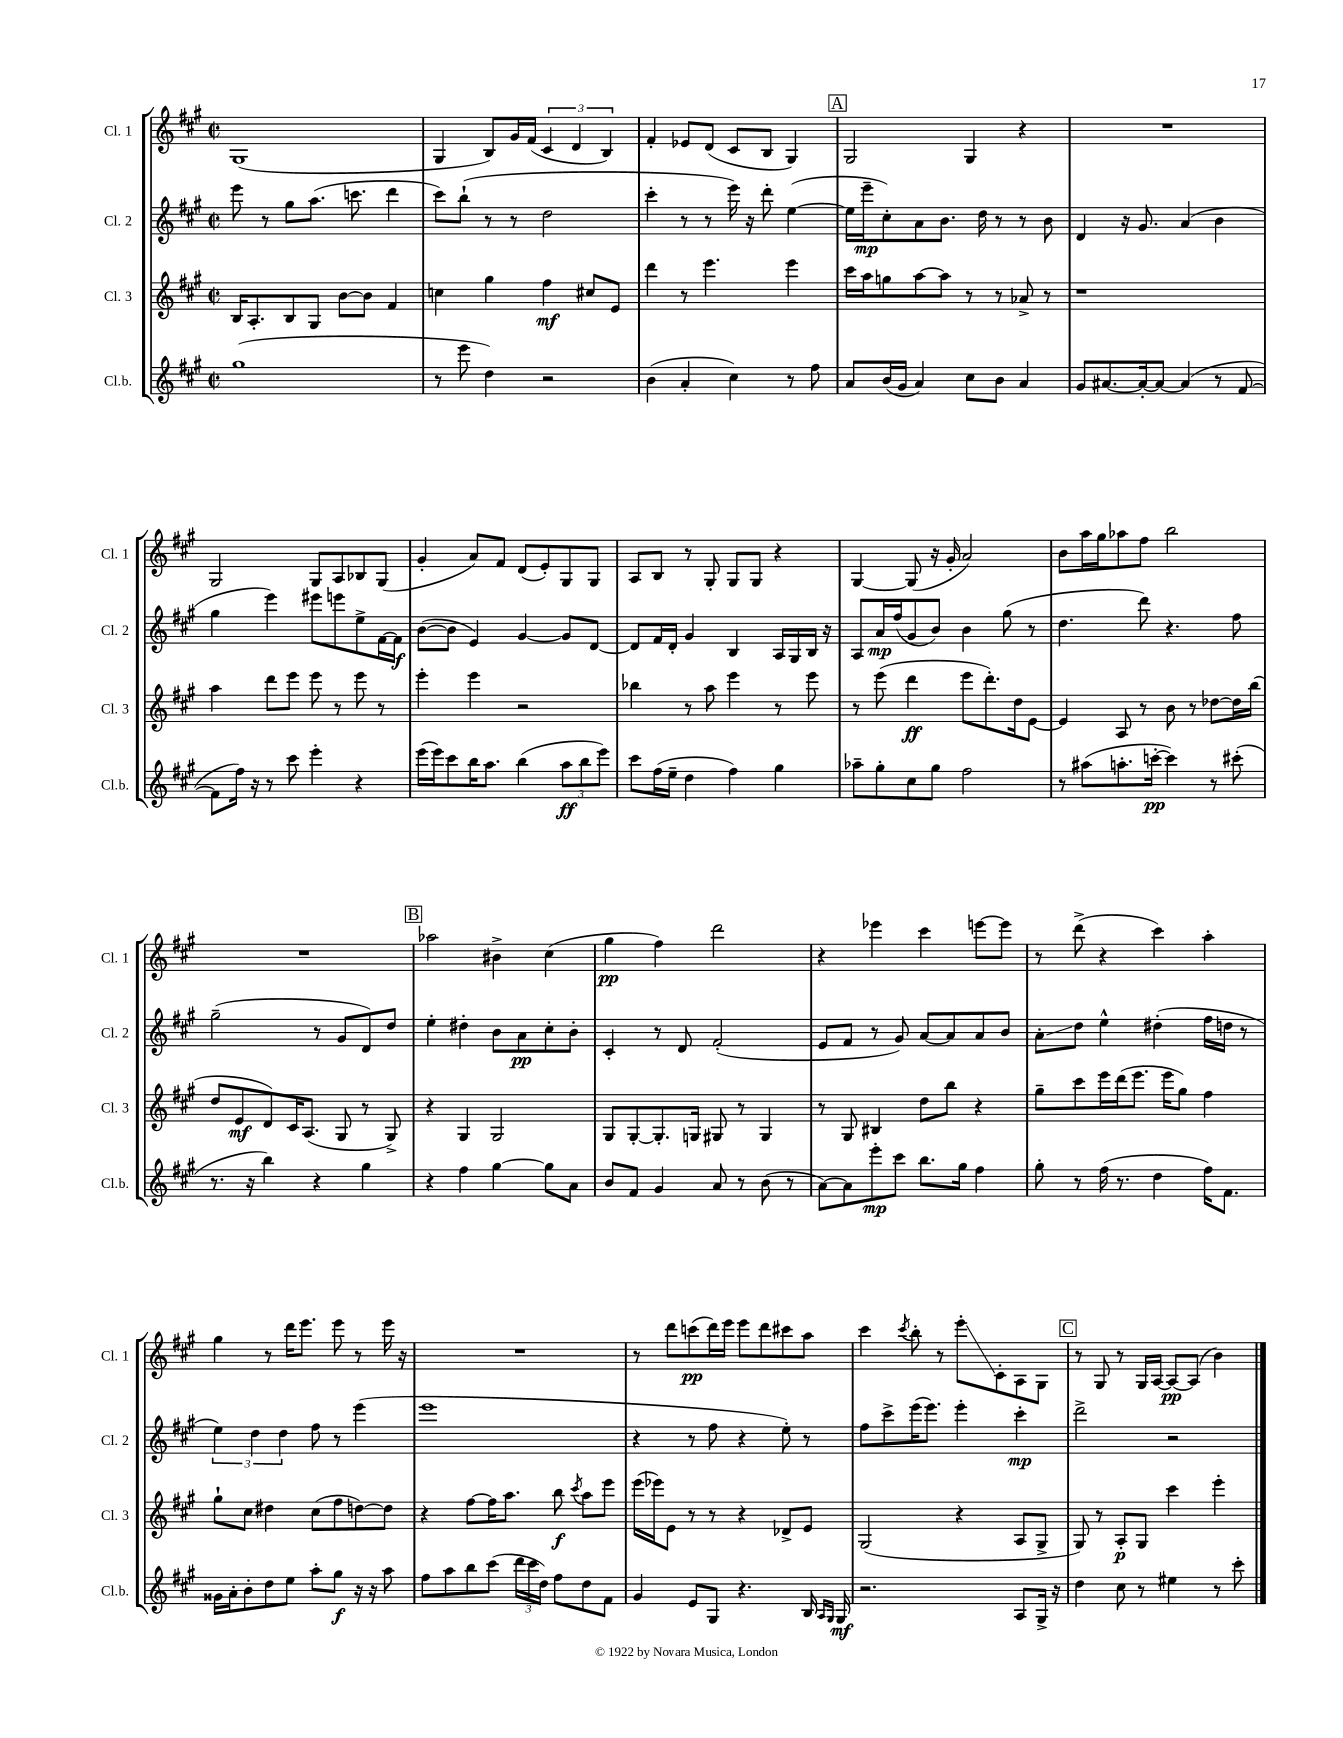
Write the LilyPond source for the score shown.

<<
\new StaffGroup <<
\new Staff = "s0" \with { instrumentName = "Cl. 1" shortInstrumentName = "Cl. 1" } {
    \clef treble \key a \major \defaultTimeSignature \time 2/2
    \autoBeamOff gis1( |
    gis4 b8[) gis'16 fis'16]( \tuplet 3/2 { cis'4 d'4 b4) } |
    fis'4-. ees'8[ d'8]( cis'8[ b8] gis4) |
    \mark \markup { \box "A" } gis2 gis4 r4 |
    R1 |
    gis2 gis8[ a8 bes8 gis8]( |
    gis'4-. a'8[) fis'8] d'8[( e'8-.) gis8 gis8] |
    a8[ b8] r8 gis8-. gis8[ gis8] r4 |
    gis4~ gis8( r16 gis'16-. a'2) |
    b'8[ a''16 gis''16 aes''8 fis''8] b''2 |
    R1 |
    \mark \markup { \box "B" } aes''2 bis'4-> cis''4( |
    gis''4\pp fis''4) d'''2 |
    r4 ees'''4 cis'''4 e'''8[~ e'''8] |
    r8 d'''8->( r4 cis'''4) a''4-. |
    gis''4 r8 d'''16[ e'''8.] e'''8 r8 e'''16 r16 |
    R1 |
    r8 d'''8[ c'''8\pp( d'''16) e'''16] e'''8[ d'''8 cis'''8 a''8] |
    cis'''4 \acciaccatura { cis'''8 } b''8-. r8 e'''8[-.\glissando cis'8-. a8 gis8] |
    \mark \markup { \box "C" } r8 gis8 r8 gis16[ a16]~ a8[~\pp a8]( b'4) \bar "|." |
}
\new Staff = "s1" \with { instrumentName = "Cl. 2" shortInstrumentName = "Cl. 2" } {
    \clef treble \key a \major \defaultTimeSignature \time 2/2
    \autoBeamOff e'''8 r8 gis''8[ a''8.]( c'''8. d'''4 |
    cis'''8[) b''8]-!( r8 r8 d''2 |
    cis'''4-. r8 r8 e'''16) r16 d'''8-. e''4~( |
    \mark \markup { \box "A" } e''16[ e'''16--\mp cis''8-.) a'8 b'8.] d''16 r8 r8 b'8 |
    d'4 r16 gis'8. a'4( b'4 |
    gis''4 e'''4) eis'''8[ e'''8 e''8-> fis'16~ fis'16]\f |
    b'8[~( b'8] e'4) gis'4~ gis'8[ d'8]~ |
    d'8[ fis'16 d'16]-. gis'4 b4 a16[ gis16 b16] r16 |
    a8[ a'16\mp fis''16( gis'8 b'8]) b'4 gis''8( r8 |
    d''4. d'''8) r4. fis''8 |
    gis''2--( r8 gis'8[ d'8) d''8] |
    \mark \markup { \box "B" } e''4-. dis''4-. b'8[ a'8\pp cis''8-. b'8]-. |
    cis'4-. r8 d'8 fis'2-.( |
    e'8[ fis'8] r8 gis'8) a'8[~ a'8 a'8 b'8] |
    a'8[-.\glissando d''8] e''4-^ dis''4-.( fis''16[ d''16] r8 |
    \tuplet 3/2 { e''4) d''4 d''4 } fis''8 r8 e'''4( |
    e'''1 |
    r4 r8 fis''8 r4 e''8-.) r8 |
    fis''8[ cis'''8-> e'''16( e'''8.]) e'''4-. cis'''4-.\mp |
    \mark \markup { \box "C" } d'''2-> r2 \bar "|." |
}
\new Staff = "s2" \with { instrumentName = "Cl. 3" shortInstrumentName = "Cl. 3" } {
    \clef treble \key a \major \defaultTimeSignature \time 2/2
    \autoBeamOff b16[ a8.-. b8 gis8] b'8[~ b'8] fis'4 |
    c''4 gis''4 fis''4\mf cis''8[ e'8] |
    d'''4 r8 e'''4. e'''4 |
    \mark \markup { \box "A" } cis'''16[ a''16 g''8 a''8~ a''8] r8 r8 aes'8-> r8 |
    r1 |
    a''4 d'''8[ e'''8] e'''8 r8 e'''8 r8 |
    e'''4-. e'''4 r2 |
    bes''4 r8 a''8 e'''4 r8 e'''8 |
    r8 e'''8( d'''4\ff e'''8[ d'''8.-.) d''16 e'8]~ |
    e'4 a8 r8 b'8 r8 des''8[~ des''16 b''16]( |
    d''8[ e'8\mf d'8) cis'16 a8.]( gis8 r8 gis8->) |
    \mark \markup { \box "B" } r4 gis4 gis2 |
    gis8[ gis8~-. gis8.-. g16] gis8 r8 gis4 |
    r8 gis8 bis4 d''8[ b''8] r4 |
    gis''8[-- cis'''8 e'''16 d'''16( e'''8.] e'''16[ gis''8]) fis''4 |
    gis''8[-! cis''8] dis''4 cis''8[( fis''8 d''8~) d''8] |
    r4 fis''8[~ fis''16 a''8.] b''8\f \acciaccatura { cis'''8 } a''8[ e'''8] |
    e'''16[( ees'''16) e'8] r8 r8 r4 des'8[-> e'8] |
    gis2( r4 a8[ gis8]-> |
    \mark \markup { \box "C" } gis8) r8 a8[-.\p gis8] cis'''4 e'''4-. \bar "|." |
}
\new Staff = "s3" \with { instrumentName = "Cl.b." shortInstrumentName = "Cl.b." } {
    \clef treble \key a \major \defaultTimeSignature \time 2/2
    \autoBeamOff gis''1( |
    r8 e'''8 d''4) r2 |
    b'4( a'4-. cis''4) r8 fis''8 |
    \mark \markup { \box "A" } a'8[ b'16( gis'16] a'4) cis''8[ b'8] a'4 |
    gis'8[ ais'8.~ ais'16~-. ais'8]~ ais'4( r8 fis'8~ |
    fis'8[ fis''16]) r16 r8 cis'''8 e'''4-. r4 |
    e'''16[( e'''16) cis'''8 b''16 a''8.] b''4( \tuplet 3/2 { a''8[\ff b''8 e'''8]) } |
    cis'''8[ fis''16( e''16]-- d''4 fis''4) gis''4 |
    aes''8[-- gis''8-. cis''8 gis''8] fis''2 |
    r8 ais''8[( a''8.-. c'''16]~-.\pp c'''4) r8 cis'''8-.( |
    r8. r16 b''4) r4 gis''4 |
    \mark \markup { \box "B" } r4 fis''4 gis''4~ gis''8[ a'8] |
    b'8[ fis'8] gis'4 a'8 r8 b'8( r8 |
    a'8[~) a'8 e'''8-.\mp cis'''8] b''8.[ gis''16] fis''4 |
    gis''8-. r8 fis''16( r8. d''4 fis''16[) fis'8.] |
    gisis'16[ a'16-. b'8-. d''8 e''8] a''8[-. gis''8]\f r16 r16 a''8 |
    fis''8[ a''8 b''8 cis'''8]( \tuplet 3/2 { d'''16[ cis'''16 d''16]) } fis''8[ d''8 fis'8] |
    gis'4 e'8[ gis8] r4. b16 \grace { a16[ gis16] } gis16\mf |
    r2. a8[ gis16]-> r16 |
    \mark \markup { \box "C" } d''4 cis''8 r8 eis''4 r8 cis'''8-. \bar "|." |
}
>>
>>
\layout { \context { \Score \remove "Bar_number_engraver" } }
